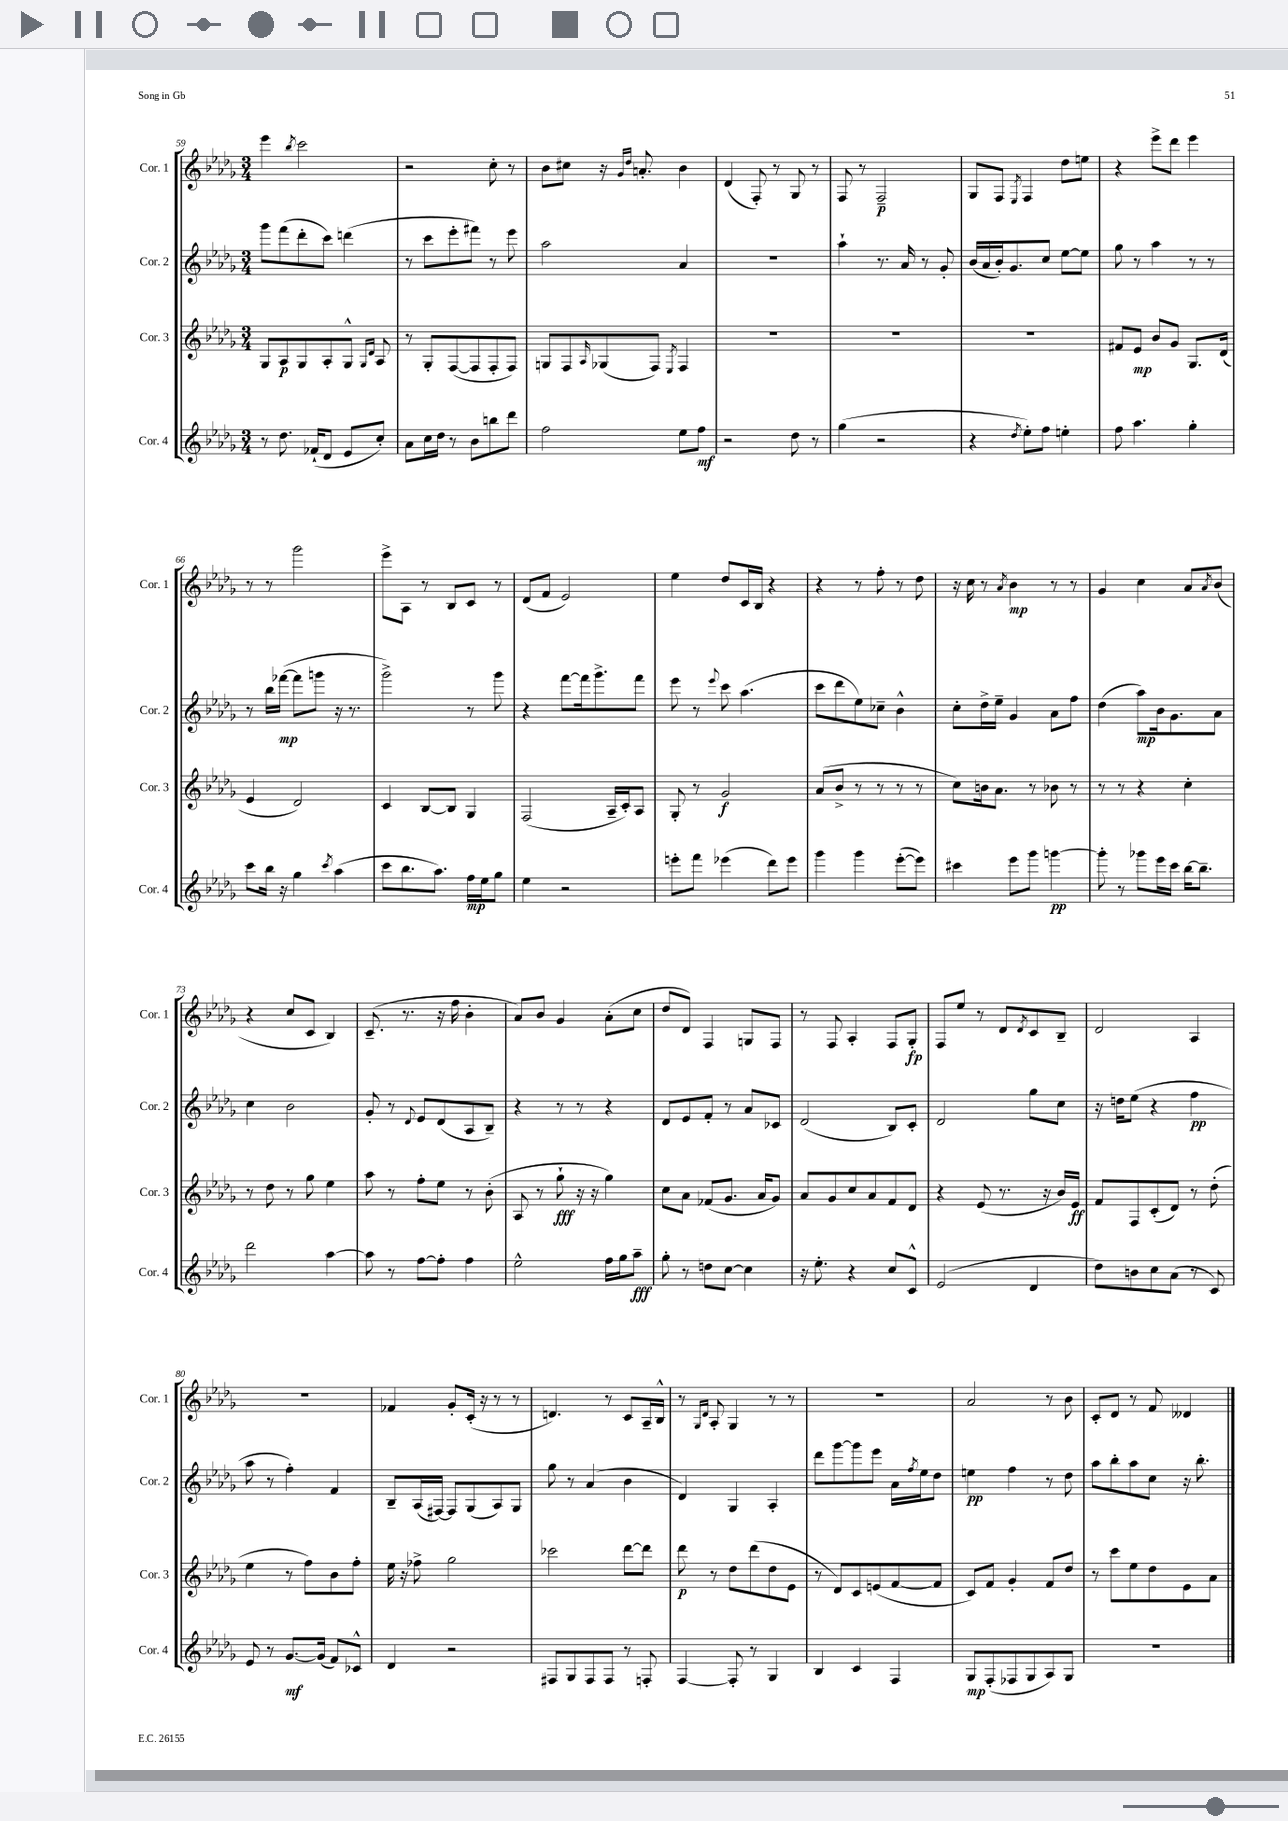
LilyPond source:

<<
\new StaffGroup <<
\new Staff = "s0" \with { instrumentName = "Cor. 1" shortInstrumentName = "Cor. 1" } {
    \clef treble \key des \major \numericTimeSignature \time 3/4
    ees'''4 \acciaccatura { bes''8 } c'''2 |
    r2 c''8-. r8 |
    bes'8 cis''8 r16 \grace { ges'16 des''16 } a'8.-. bes'4 |
    des'4( f8-.) r8 ges8 r8 |
    f8 r8 f2--\p |
    ges8 f8 \acciaccatura { ees8 } f4 des''8 e''8 |
    r4 ees'''8-> des'''8 ees'''4 |
    r8 r8 ges'''2 |
    ees'''8-> aes8 r8 bes8 c'8 r8 |
    des'8( f'8 ees'2) |
    ees''4 des''8 c'16 bes16 r4 |
    r4 r8 f''8-. r8 des''8 |
    r16 c''16 r8 \acciaccatura { aes'8 } bes'4\mp r8 r8 |
    ges'4 c''4 aes'8 \acciaccatura { aes'8 } bes'8( |
    r4 c''8 c'8 bes4) |
    c'8.--( r8. r16 f''16 bes'4-. |
    aes'8) bes'8 ges'4 aes'8-.( c''8 |
    des''8 des'8) f4 g8 f8 |
    r8 f8 aes4-. f8 ges8-.\fp |
    f8 ees''8 r8 des'8 \acciaccatura { des'8 } c'8 bes8-- |
    des'2 aes4 |
    R2. |
    fes'4 ges'8-. c'16-.( r16 r8 r8 |
    d'4.) r8 c'8 aes16-- bes16-^ |
    r8 \grace { ges16 des'16 } aes8-. ges4 r8 r8 |
    R2. |
    aes'2 r8 bes'8 |
    c'8-. des'8 r8 f'8 deses'4 \bar "|." |
}
\new Staff = "s1" \with { instrumentName = "Cor. 2" shortInstrumentName = "Cor. 2" } {
    \clef treble \key des \major \numericTimeSignature \time 3/4
    ges'''8 f'''8( des'''8-. c'''8) d'''4( |
    r8 c'''8 ees'''8-. fis'''8) r8 ees'''8 |
    aes''2 aes'4 |
    R2. |
    aes''4-! r8. aes'16 r8 ges'8-. |
    bes'16( aes'16 bes'16-.) ges'8. c''8 ees''8~ ees''8 |
    ges''8 r8 aes''4 r8 r8 |
    r8 bes''16 fes'''16~\mp( fes'''8 g'''8 r16 r8. |
    ges'''2->) r8 ges'''8 |
    r4 f'''8~ f'''16 ges'''8.-> f'''8 |
    ees'''8 r8 \appoggiatura { ees'''8 } c'''8 aes''4.( |
    c'''8 des'''8 ees''8) ces''8-- bes'4-^ |
    c''8-. des''16-> ees''16-- ges'4 aes'8 f''8 |
    des''4( aes''8\mp) bes'16 ges'8. aes'8 |
    c''4 bes'2 |
    ges'8-. r8 \appoggiatura { des'8 } ees'8 des'8( aes8 bes8--) |
    r4 r8 r8 r4 |
    des'8 ees'8 f'8-. r8 aes'8 ces'8 |
    des'2( bes8) c'8-. |
    des'2 ges''8 c''8 |
    r16 d''16 ees''8( r4 f''4\pp |
    aes''8 r8 f''4-.) f'4 |
    bes8-- aes16( fis16~) fis8 ges8( aes8) ges8 |
    ges''8 r8 aes'4( bes'4 |
    des'4) ges4 aes4-. |
    des'''8 ges'''8~ ges'''8 ees'''8 aes'16 \acciaccatura { f''8 } ees''16 des''8 |
    e''4\pp f''4 r8 des''8 |
    aes''8 bes''8-. aes''8 c''8 r16 bes''8.-. \bar "|." |
}
\new Staff = "s2" \with { instrumentName = "Cor. 3" shortInstrumentName = "Cor. 3" } {
    \clef treble \key des \major \numericTimeSignature \time 3/4
    ges8 aes8\p ges8 aes8-. ges8-^ \grace { ges16 des'16 } aes8 |
    r8 ges8-. f8~( f8 f8-. f8) |
    g8 f8 \grace { aes16 } ges8( f8) \acciaccatura { ees8 } f4 |
    R2. |
    R2. |
    R2. |
    fis'8 ees'8\mp bes'8 ges'8 ges8. des'16( |
    ees'4 des'2) |
    c'4 bes8~ bes8 ges4 |
    f2( aes16-- c'16-.) aes8 |
    ges8-. r8 ges'2\f |
    aes'8( bes'8-> r8 r8 r8 r8 |
    c''8) b'16 aes'8. r8 bes'8 r8 |
    r8 r8 r4 c''4-. |
    r8 des''8 r8 ges''8 ees''4 |
    aes''8 r8 f''8-. ees''8 r8 bes'8-.( |
    aes8 r8 ges''8-!\fff r16 r16 ges''4) |
    c''8 aes'8 fes'8( ges'8. aes'16 ges'8) |
    aes'8 ges'8 c''8 aes'8 f'8 des'8 |
    r4 ees'8( r8. r16 bes'16) ees'16\ff |
    f'8 f8 c'8-.( des'8) r8 des''8-.( |
    ees''4 r8 f''8) bes'8 f''8-. |
    ees''16 r16 fes''8-> ges''2 |
    ces'''2 des'''8~ des'''8 |
    des'''8\p r8 des''8 des'''8( des''8 ees'8 |
    r8 des'8) c'8 e'8( f'8~ f'8 |
    c'8) f'8 ges'4-. f'8 des''8 |
    r8 c'''8 ees''8 des''8 ees'8 aes'8 \bar "|." |
}
\new Staff = "s3" \with { instrumentName = "Cor. 4" shortInstrumentName = "Cor. 4" } {
    \clef treble \key des \major \numericTimeSignature \time 3/4
    r8 des''8. fes'16-!( des'8 ees'8 c''8-.) |
    aes'8 c''16 des''16 r8 bes'8 b''8 des'''8 |
    f''2 ees''8 f''8\mf |
    r2 des''8 r8 |
    ges''4( r2 |
    r4 \acciaccatura { des''8 } ees''8-.) f''8 e''4-. |
    f''8 aes''4. ges''4-. |
    c'''8 bes''16 r16 ges''4 \acciaccatura { c'''8 } aes''4( |
    c'''8 bes''8. aes''8.) f''16\mp ees''16 ges''8 |
    ees''4 r2 |
    e'''8-. f'''8 ees'''4( des'''8) ees'''8 |
    ges'''4 ges'''4 ees'''8~-.( ees'''8) |
    cis'''4 ees'''8 ges'''8 g'''4~\pp |
    g'''8-. r8 ges'''8 ees'''16 c'''16 bes''16~ bes''8.-- |
    des'''2 aes''4~ |
    aes''8 r8 f''8~ f''8-. f''4 |
    ees''2-^ f''16 ges''16 aes''8--\fff |
    ges''8-. r8 d''8 c''8~ c''4 |
    r16 ees''8.-. r4 c''8 c'8-^ |
    ees'2( des'4 |
    des''8) b'8 c''8 aes'8( r8 c'8) |
    ees'8 r8 ges'8.~\mf ges'16( f'8) ces'8-^ |
    des'4 r2 |
    fis8 ges8 fis8 fis8 r8 f8-. |
    f4~ f8-. r8 ges4 |
    bes4 c'4 f4 |
    ges8\mp f8-.( fes8 ges8 aes8) ges8 |
    R2. \bar "|." |
}
>>
>>
\layout { \context { \Score currentBarNumber = #59 } }
